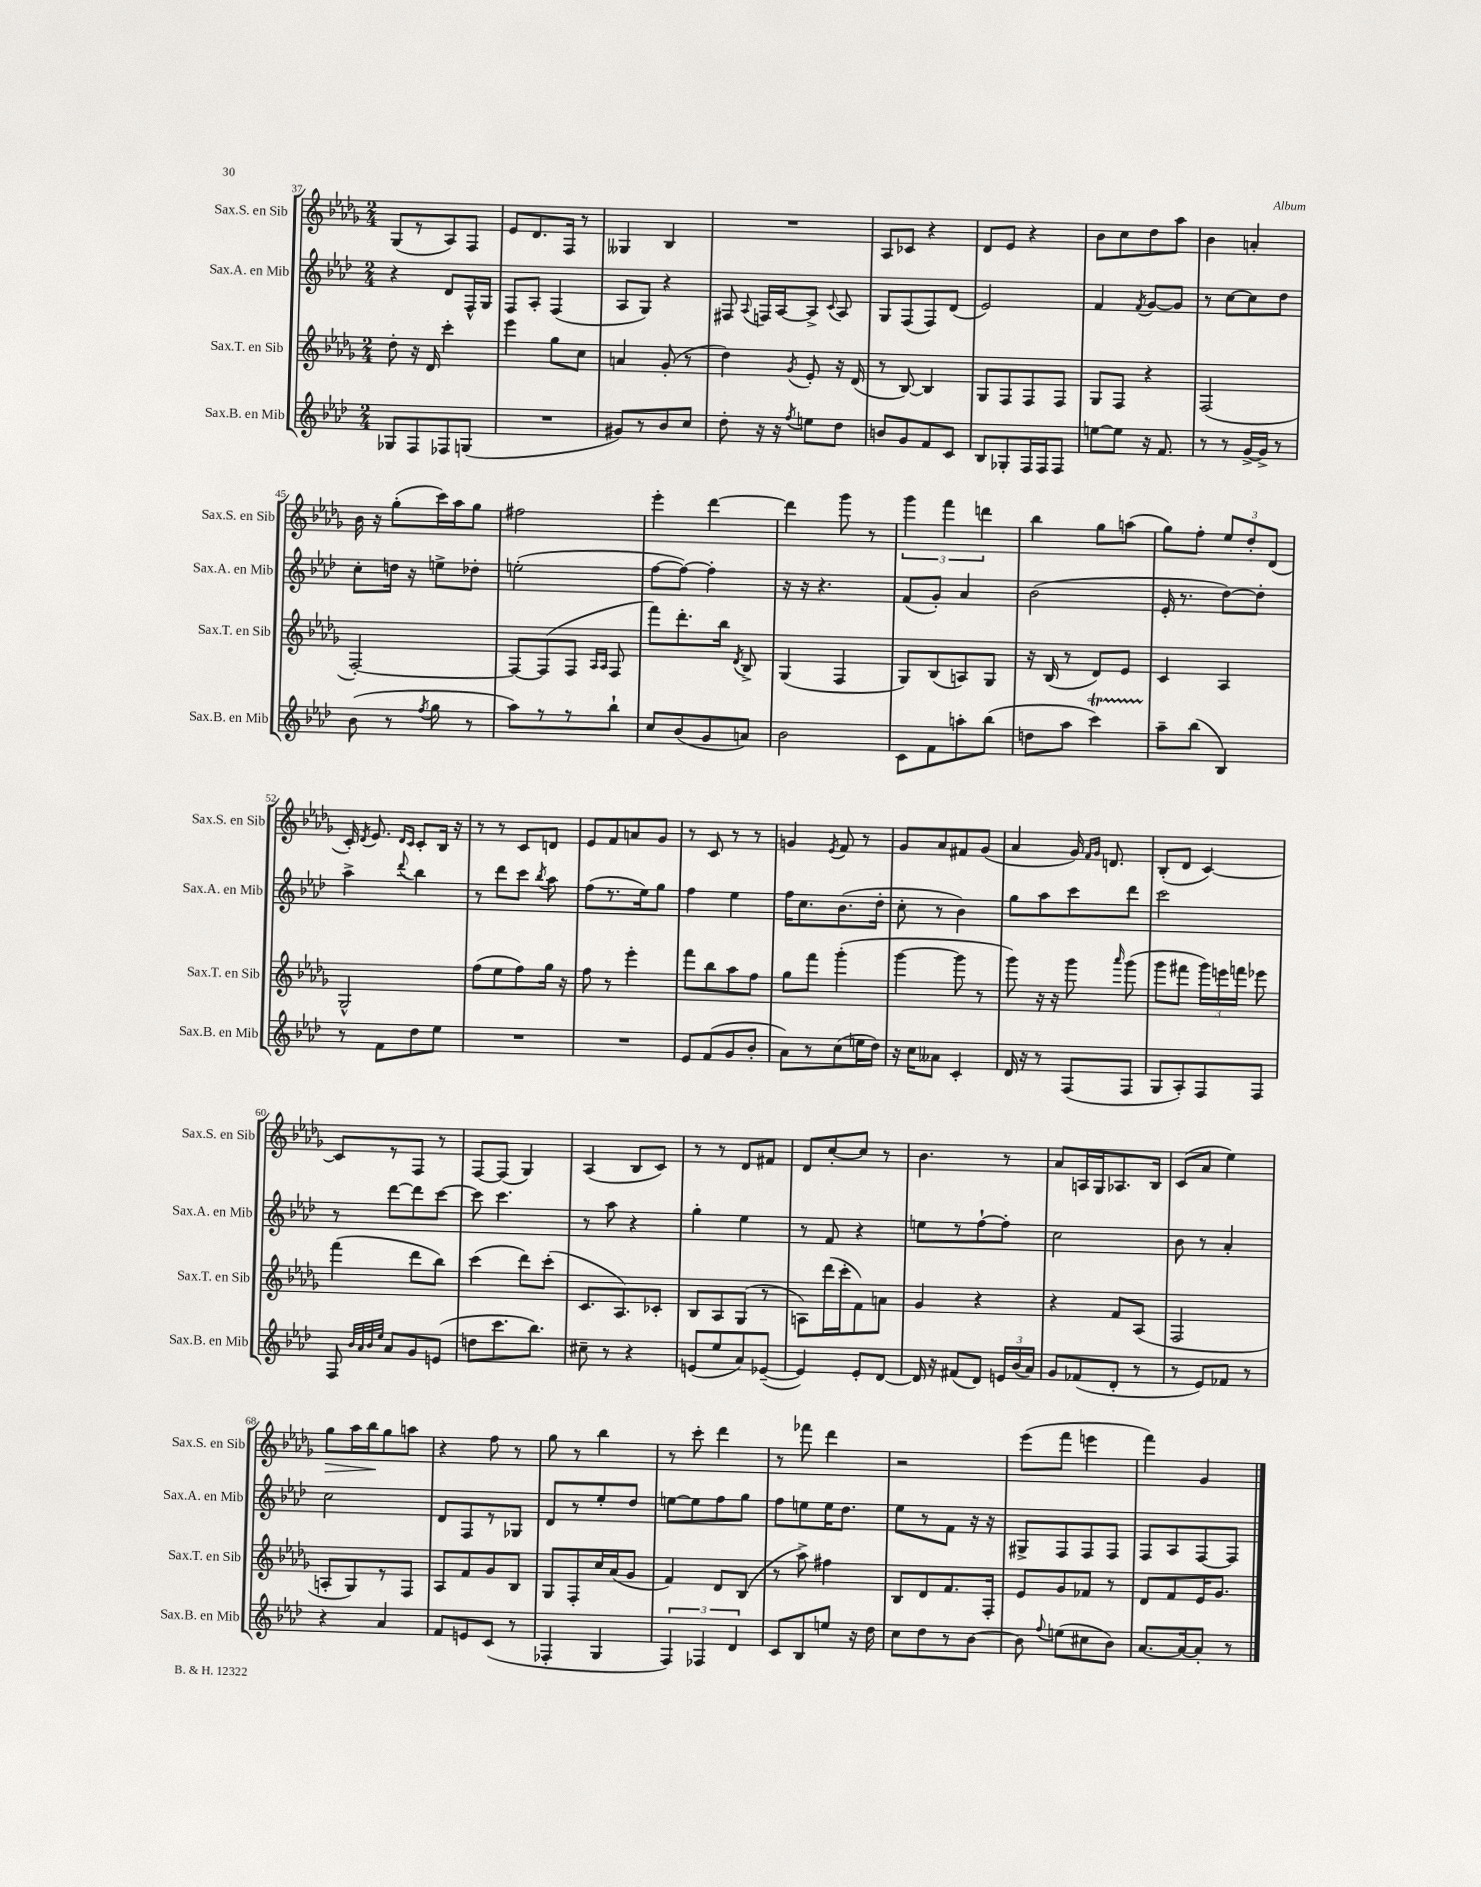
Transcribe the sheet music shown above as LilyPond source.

<<
\new StaffGroup <<
\new Staff = "s0" \with { instrumentName = "Sax.S. en Sib" shortInstrumentName = "Sax.S. en Sib" } {
    \clef treble \key des \major \numericTimeSignature \time 2/4
    \autoBeamOff ges8[( r8 aes8) f8] |
    ees'8[ des'8. f16] r8 |
    geses4 bes4 |
    R2 |
    aes8[ ces'8] r4 |
    des'8[ ees'8] r4 |
    bes'8[ c''8 des''8 aes''8] |
    bes'4 a'4-. |
    bes'16 r16 ges''8[-.( c'''16) aes''16 ges''8] |
    fis''2 |
    ees'''4-. des'''4~ |
    des'''4 ges'''8 r8 |
    \tuplet 3/2 { ges'''4 f'''4 d'''4 } |
    bes''4 ges''8[ a''8]( |
    ges''8[) f''8]-. \tuplet 3/2 { ees''8[ des''8-. des'8]( } |
    c'16-.) \acciaccatura { des'8 } ees'8. \grace { des'16[ c'16] } c'8[-. bes16] r16 |
    r8 r8 c'8[ d'8] |
    ees'8[ f'8 a'8 ges'8] |
    r8 c'8 r8 r8 |
    g'4 \acciaccatura { ees'8 } f'8 r8 |
    ges'8[ aes'8 fis'8 ges'8]( |
    aes'4 ges'16) \grace { f'16[ ges'16] } d'8. |
    bes8[-.( des'8] c'4~) |
    c'8[ r8 f8] r8 |
    f8[~ f8]( ges4) |
    aes4( bes8[ c'8]) |
    r8 r8 des'8[ fis'8] |
    des'8[ c''8~-. c''8] r8 |
    bes'4. r8 |
    aes'8[ a16 ges16 aes8. bes16] |
    c'8[( aes'8] ees''4) |
    ges''8[\> aes''16 bes''16\! ges''8 a''8] |
    r4 f''8 r8 |
    ges''8 r8 bes''4 |
    r8 c'''8-. des'''4 |
    r8 fes'''8 des'''4 |
    r2 |
    ees'''8[( f'''8] e'''4 |
    f'''4) ges'4 \bar "|." |
}
\new Staff = "s1" \with { instrumentName = "Sax.A. en Mib" shortInstrumentName = "Sax.A. en Mib" } {
    \clef treble \key aes \major \numericTimeSignature \time 2/4
    \autoBeamOff r4 des'8[ f16-^ g16] |
    f8[ aes8]-. f4( |
    aes8[ g8]) r4 |
    fis8 \appoggiatura { aes8 } f16[ aes16~ aes8]-> \appoggiatura { c'8 } aes8 |
    g8[ f8( f8) des'8]( |
    ees'2) |
    f'4 \acciaccatura { f'8 } g'8[~ g'8] |
    r8 c''8[~ c''8 des''8] |
    c''8[-. d''16] r16 e''8[-> des''8]-. |
    e''2-.( |
    f''8[~ f''8]~) f''4-. |
    r16 r16 r4. |
    f'8[( g'8]-.) aes'4 |
    bes'2( |
    ees'16-. r8. des''8[~) des''8]-. |
    aes''4-> \appoggiatura { des'''8 } bes''4 |
    r8 des'''8[ c'''8] \acciaccatura { bes''8 } aes''8 |
    f''8[( r8. ees''16) g''8] |
    f''4 ees''4 |
    f''16[ c''8. bes'8.( des''16]-. |
    c''8-. r8 bes'4) |
    g''8[ aes''8 c'''8 des'''8] |
    c'''2 |
    r8 des'''8[~ des'''8 c'''8]~ |
    c'''8 c'''4. |
    r8 aes''8 r4 |
    g''4-. ees''4 |
    r8 f'8 r4 |
    e''8[ r8 f''8~-! f''8]-. |
    c''2 |
    bes'8 r8 aes'4-. |
    c''2 |
    des'8[ f8 r8 ges8] |
    des'8[ r8 ees''8-. des''8] |
    e''8[~ e''8 f''8 g''8] |
    f''8[ e''8 e''16 des''8.] |
    ees''8[ r8 f'8] r16 r16 |
    gis8[-> f8 f8 f8] |
    f8[ aes8 f8~ f8] \bar "|." |
}
\new Staff = "s2" \with { instrumentName = "Sax.T. en Sib" shortInstrumentName = "Sax.T. en Sib" } {
    \clef treble \key des \major \numericTimeSignature \time 2/4
    \autoBeamOff des''8-. r16 des'16 c'''4-. |
    ees'''4 ges''8[ c''8] |
    a'4 ges'8-.( r8 |
    des''4) \acciaccatura { ges'8 } ees'8-. r16 des'16( |
    r8 bes8~) bes4 |
    ges8[ f8 f8 f8] |
    ges8[ f8] r4 |
    f2( |
    f2~-.) |
    f8[~ f8( f8] \grace { aes16[ aes16] } f8 |
    f'''8[) des'''8.-. bes''16] \acciaccatura { des'8 } bes8-> |
    ges4( f4 |
    ges8[) bes8( a8) ges8] |
    r16 bes16( r8 des'8[) ees'8] |
    c'4 aes4 |
    ges2-^ |
    f''8[( ees''8 f''8) ges''16] r16 |
    f''8 r8 ees'''4-. |
    f'''8[ bes''8 aes''8 f''8] |
    ges''8[ f'''8] ges'''4-.( |
    ges'''4~ ges'''8 r8 |
    ges'''8) r16 r16 ges'''8 \grace { aes'''16 } ges'''8( |
    ges'''8[ fis'''8] \tuplet 3/2 { ges'''16[) e'''16 f'''16] } ees'''8 |
    f'''4( des'''8[ bes''8]) |
    c'''4( des'''8[) c'''8]-.( |
    c'8.[ aes8.) ces'8]-. |
    bes8[ aes8 ges8]( r8 |
    a8[) des'''16( c'''16-. f'8) a'8] |
    ges'4 r4 |
    r4 f'8[ aes8]( |
    f2 |
    a8[-. ges8) r8 f8] |
    aes8[ f'8 ges'8 bes8] |
    ges8[ f8-. c''16 aes'16( ges'8] |
    f'4) des'8[ bes8]( |
    r8 aes''8->) fis''4 |
    bes8[ des'8 f'8. f16]-. |
    ees'8[ ges'8 fes'8] r8 |
    des'8[ f'8 ees'16 ges'8.] \bar "|." |
}
\new Staff = "s3" \with { instrumentName = "Sax.B. en Mib" shortInstrumentName = "Sax.B. en Mib" } {
    \clef treble \key aes \major \numericTimeSignature \time 2/4
    \autoBeamOff ges8[ f8 fes8 g8]( |
    R2 |
    gis'8[) r8 bes'8 c''8] |
    des''8-. r16 r16 \acciaccatura { f''8 } e''8[ des''8] |
    b'8[ g'8 f'8 c'8] |
    bes8[ ges8-. f16 f16 f8] |
    e''8[~ e''8] r16 f'8. |
    r8 r8 g'16[~-> g'16]-> r8 |
    bes'8( r8 \acciaccatura { f''8 } g''8 r8 |
    aes''8[) r8 r8 bes''8]-! |
    c''8[ bes'8( g'8 a'8]) |
    bes'2 |
    c'8[ f'8 a''8-. bes''8]( |
    d''8[ aes''8] c'''4\startTrillSpan) |
    aes''8[--\stopTrillSpan bes''8]( bes4) |
    r8 f'8[ des''8 ees''8] |
    R2 |
    R2 |
    ees'8[ f'8( g'8 bes'8]-. |
    aes'8[) r8 c''8( e''16 des''16]) |
    r16 c''16[ aeses'8] c'4-. |
    des'16 r16 r8 f8[( f8] |
    g8[ aes8-.) f8 f8] |
    f8 \grace { bes'32[ aes'32 bes'32 ees''32] } aes'8[ g'8 e'8]( |
    d''8[ c'''8. bes''8.]) |
    cis''8-- r8 r4 |
    e'8[( ees''8 aes'8) ees'8]~--( |
    ees'4) ees'8[-. des'8]~ |
    des'16 r16 fis'8[( des'8]) \tuplet 3/2 { e'16[ bes'16( aes'16]) } |
    g'8[ fes'8( des'8]-. r8 |
    r8 ees'8[) fes'8] r8 |
    r4 aes'4 |
    f'8[ e'8 c'8]( r8 |
    fes4-. g4 |
    \tuplet 3/2 { f4) fes4 des'4 } |
    c'8[ bes8 e''8] r16 des''16 |
    c''8[ des''8 r8 bes'8]~ |
    bes'8 \appoggiatura { f''8 } e''8[( cis''8 bes'8]) |
    aes'8.[~ aes'16~ aes'8]-. r8 \bar "|." |
}
>>
>>
\layout { \context { \Score currentBarNumber = #37 } }
